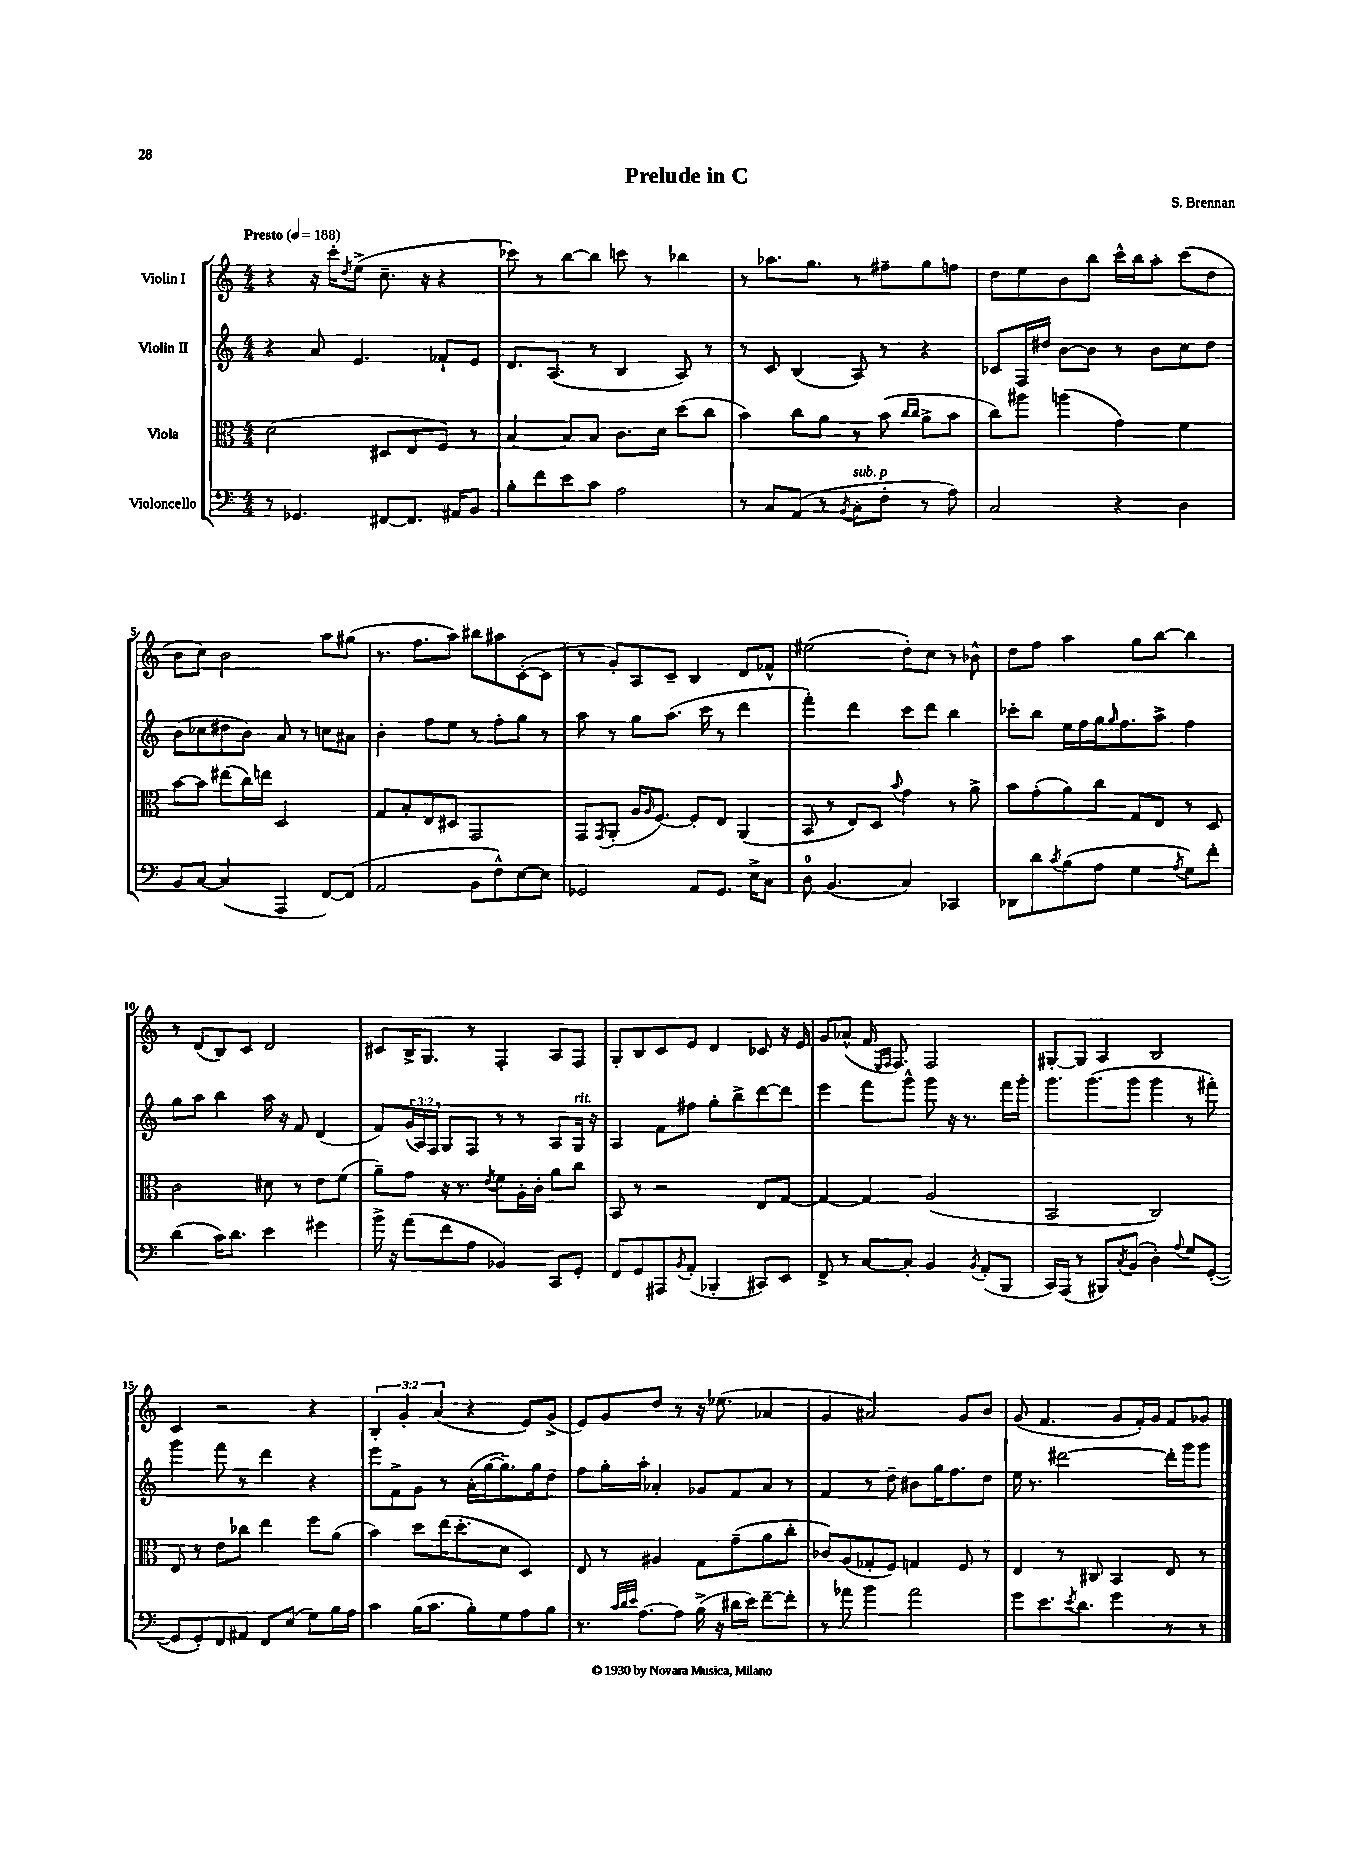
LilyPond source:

\header { title = "Prelude in C" composer = "S. Brennan" }
<<
\new StaffGroup <<
\new Staff = "s0" \with { instrumentName = "Violin I" } {
    \clef treble \key c \major \numericTimeSignature \time 4/4 \override Staff.TupletNumber.text = #tuplet-number::calc-fraction-text \tempo "Presto" 4 = 188
    r4 r16 c'''16-. \acciaccatura { d''8 } e''8->( c''8.-- r16 r4 |
    ces'''8) r8 b''8~ b''8 c'''8 r8 bes''4 |
    r8 aes''8. g''8. r8 fis''8-- g''8 f''8 |
    d''8 e''8 b'8 b''8 c'''16-^ b''16 a''8-. c'''8( d''8 |
    b'8 c''8) b'2 a''8 gis''8( |
    r8. f''8. a''8) bis''8 ais''8 c'8~-.( c'8 |
    r8 g'8-.) a8 c'8-- b4 d'8 fes'8-^ |
    eis''2( d''8-.) c''8 r8 bes'8-^ |
    d''8 f''8 a''4 g''8 b''8~ b''4 |
    r8 d'8( b8) c'8 d'2 |
    cis'8 b16-> g8. r8 f4-. a8 f8 |
    g8-. b8 c'8 e'8 d'4 ces'8 r16 e'16 |
    g'8 aes'8-^( f'16 \grace { e16 f16 } f8.) f2 |
    gis8~-. gis8 a4 b2 |
    c'4 r2 r4 |
    \tuplet 3/2 { b4-. g'4-. a'4( } r4 e'8) g'8->( |
    e'8) g'8 d''8 r8 r16 ees''8.( aes'4 |
    g'4 ais'2) g'8 b'8 |
    g'8( f'4. g'8 f'16-.) g'16 f'8 ges'8 \bar "|." |
}
\new Staff = "s1" \with { instrumentName = "Violin II" } {
    \clef treble \key c \major \numericTimeSignature \time 4/4 \override Staff.TupletNumber.text = #tuplet-number::calc-fraction-text
    r4 a'8 e'4. fes'8-! e'8 |
    d'8. a8.( r8 b4 a8) r8 |
    r8 c'8 b4( a8) r8 r4 |
    ces'8 f16 dis''16 b'8~ b'8 r8 b'8 c''8 dis''8 |
    b'8( ces''8 dis''8 b'8) a'8 r8 c''8 ais'8 |
    b'4-. f''8 e''8 r8 f''8-. g''8 r8 |
    a''8 r8 g''8 a''8.( c'''16 r8 d'''4 |
    f'''4-.) d'''4 c'''8 d'''8 b''4 |
    ces'''8-. b''8 e''16 f''16 g''16 \grace { g''16 } f''8. a''8-> f''4 |
    g''8 a''8 b''4 a''16 r16 f'8 d'4( |
    f'8) \tuplet 3/2 { g'16( a16) f16 } g8 f8 r8 r8 a8 g16^\markup { \italic "rit." } r16 |
    a4 f'8 fis''8 g''8-. b''8-> d'''8~ d'''8 |
    e'''4 f'''8 g'''8-^ g'''8 r16 r8. f'''16 g'''16-. |
    g'''8. g'''8.( g'''8 g'''4 r8 fis'''8-.) |
    g'''4 f'''8 r8 d'''4 r4 |
    e'''8 f'8-> g'8 r8 a'16-.( g''16~ g''8.--) g''16 d''8 |
    f''8 g''16-. a''16-. aes'4-. ges'8 f'8 aes'8 r8 |
    f'4 r8 d''8-- bis'8 g''16 f''8. d''8 |
    e''16 r8. dis'''2~ dis'''16-. g'''16 g'''8 \bar "|." |
}
\new Staff = "s2" \with { instrumentName = "Viola" } {
    \clef alto \key c \major \numericTimeSignature \time 4/4
    d'2( dis8 e8 f8) r8 |
    b4~ b8 b8 c'8. d'16 d''8( c''8 |
    b'4) c''8 a'8 r8 b'8( \grace { c''16 c''16 } a'8-> b'8 |
    c''8) ais''8 a''4( g'4) f'4 |
    b'8~ b'8 eis''8( c''16) e''16 d2 |
    g8 b8-. e8 dis8 g,2 |
    g,8 \acciaccatura { g,8 } a,8-.( a16 \grace { a16 } f8.~) f8-. e8 a,4( |
    b,8 r8 e8) d8 \appoggiatura { b'8 } g'4 r8 a'8-> |
    b'8 g'8-.( a'8) c''8 g8 e8 r8 d8 |
    c'2 dis'8 r8 e'8 f'8( |
    a'8--) g'8 r16 r8. \acciaccatura { e'8 } f'8 a16-. c'16-. a'8 c''8 |
    b,8 r8 r2 e8 g8~ |
    g4~ g4 a2( |
    b,2 c2) |
    e8 r8 e'8 ces''8 e''4 f''8 a'8( |
    b'4) d''8 e''16( d''8.-. d'8 d4) |
    e8 r8 ais4 g8 g'8--( a'8 c''8-. |
    ces'8) a8( ges8-. f8) g4 f8 r8 |
    e4 r8 cis8 b,4 e8 r8 \bar "|." |
}
\new Staff = "s3" \with { instrumentName = "Violoncello" } {
    \clef bass \key c \major \numericTimeSignature \time 4/4
    r8 ges,4. fis,8~ fis,8. ais,16 b,8 |
    b8-. f'8 e'8 c'8 a2 |
    r8 c8 a,8( r8 \acciaccatura { b,8 } c8-.^\markup { \italic "sub. p" } f8-. r8 a8) |
    c2 r4 d4 |
    b,8 c8~ c4( a,,4 f,8~) f,8( |
    a,2 b,8 f8-^) e8~ e8 |
    ges,2 a,8 ges,8. e16-> c8 |
    d8-0 b,4.( c4) ces,4 |
    des,8 d'8 \acciaccatura { c'8 } b8( a8 g4 \acciaccatura { a8 } g8) f'8-. |
    d'4( c'16) d'8. e'4 gis'4 |
    b'16-> r16 a'8( f'8 a8 bes,4) c,8 g,8-. |
    f,8 g,8 ais,,8 \acciaccatura { b,8 } a,8-.( bes,,4-. cis,8) e,8 |
    f,8-> r8 c8~ c8-. b,4 \acciaccatura { b,8 } a,8-.( b,,8 |
    c,16) a,,16( r8 bis,,8) \acciaccatura { c8 } b,8( d4-.) \appoggiatura { a8 } g8 g,8~-.( |
    g,8 g,8-.) f,8 ais,8 f,8 e8( g8) b16 a16 |
    c'4 b16( c'8. b8-.) g8 a8 b8 |
    r8. \grace { c'32 d'32 e'32 } a8.~ a8 b16->( r16 dis'16 e'16) f'8~-- f'8-. |
    r8 aes'8 b'4 aes'2 |
    g'8 e'8. \acciaccatura { e'8 } d'8. g'4 r8 r8 \bar "|." |
}
>>
>>
